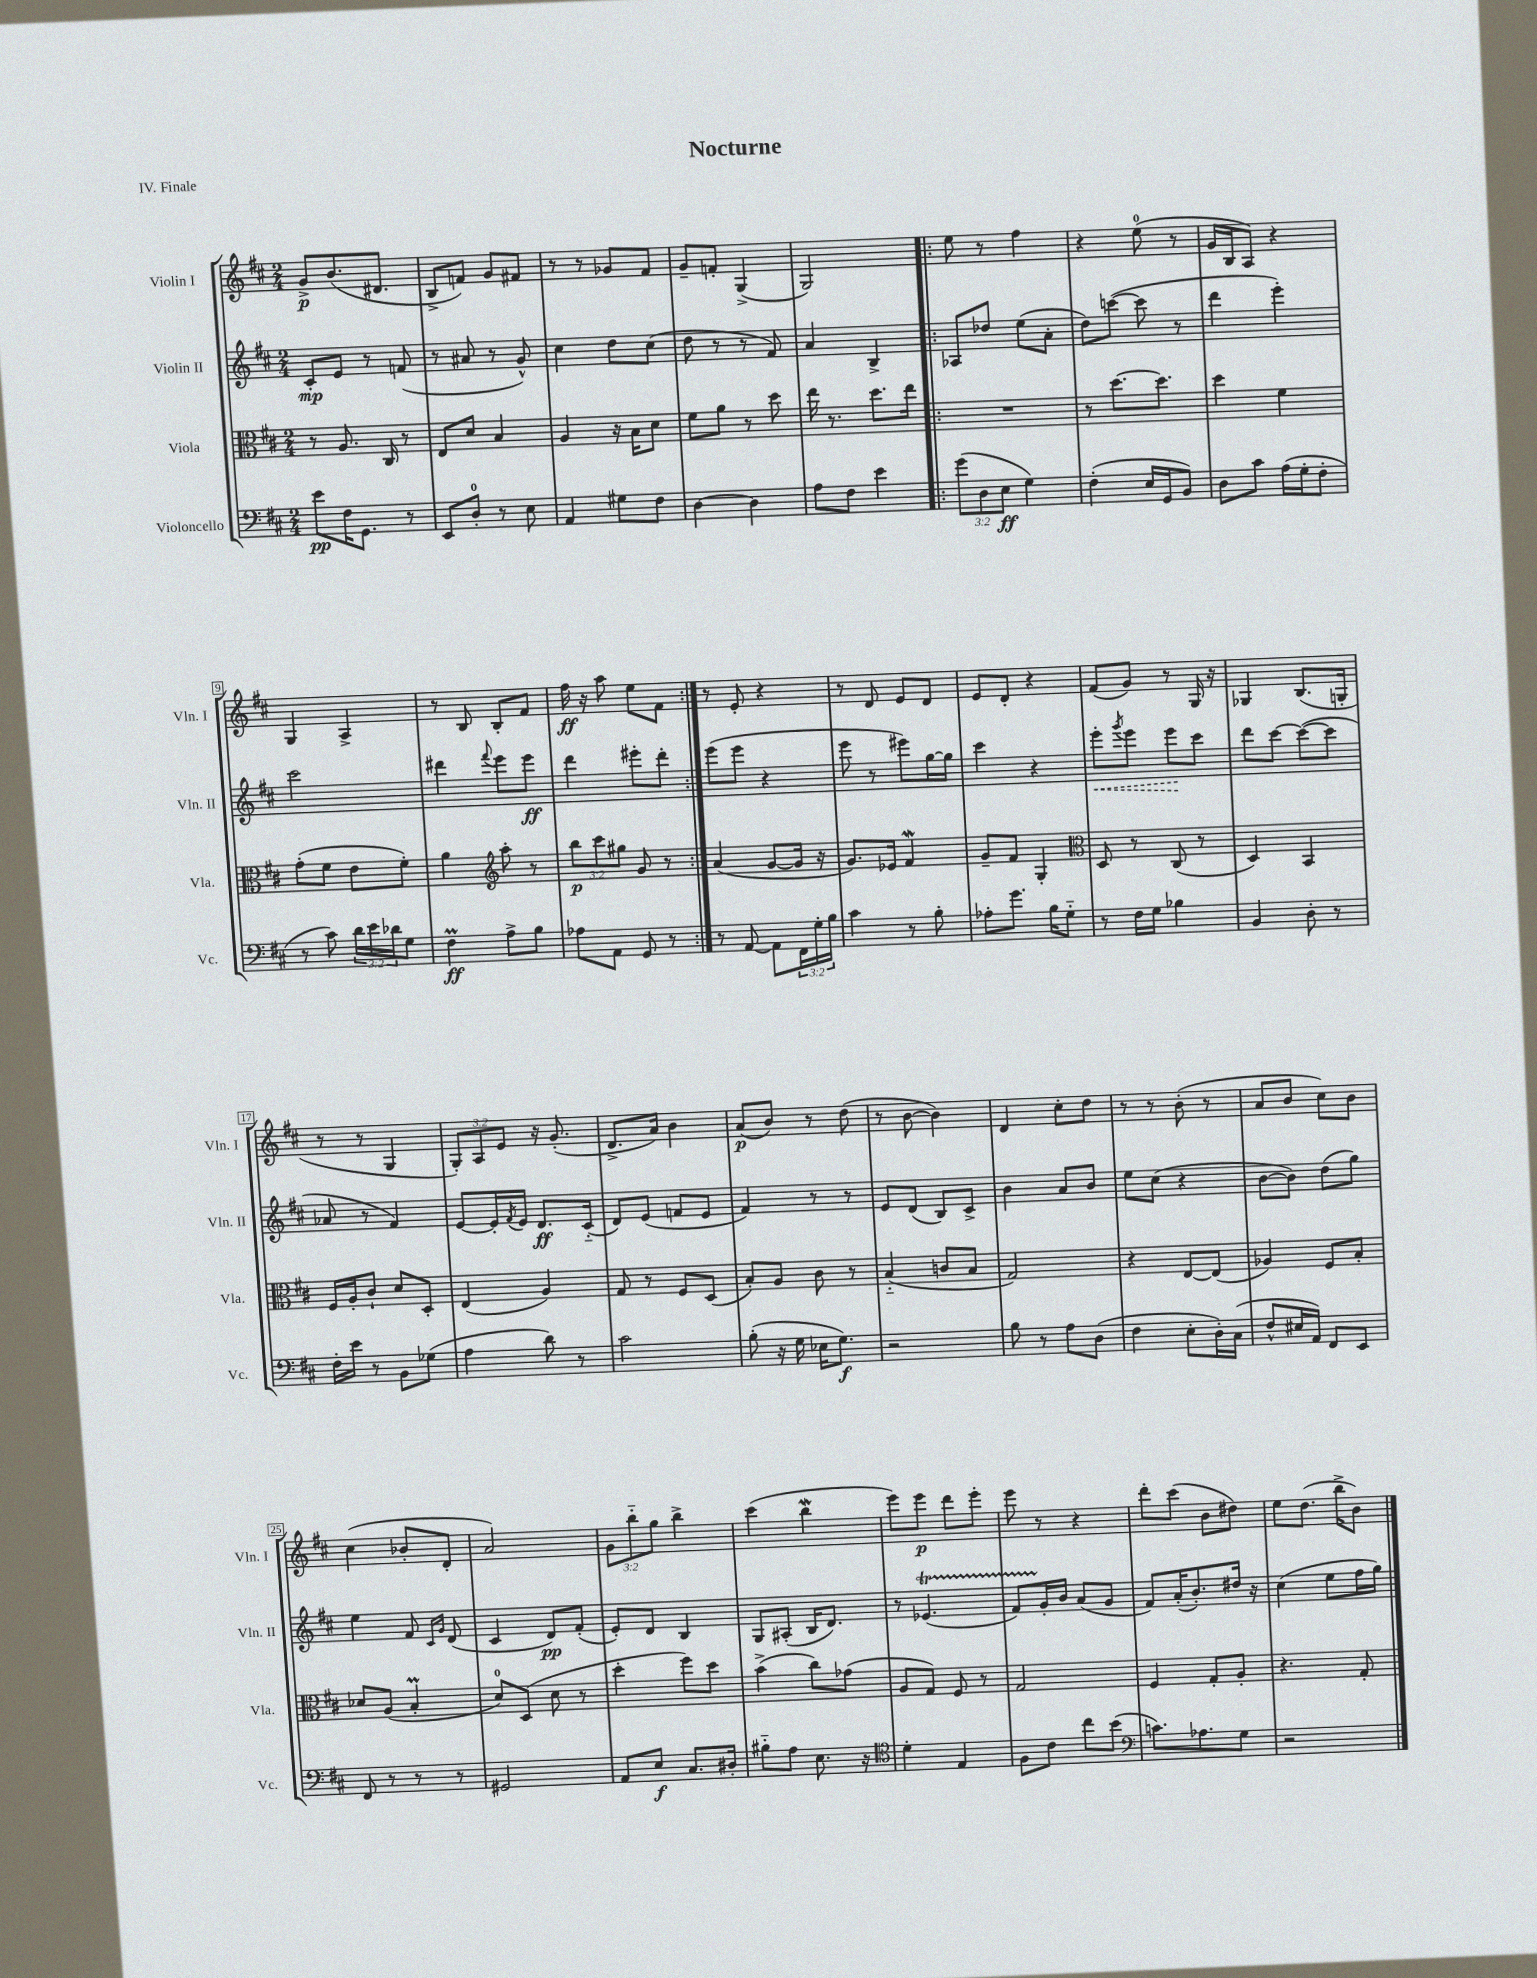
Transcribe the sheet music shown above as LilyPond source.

\header { title = "Nocturne" piece = "IV. Finale" }
<<
\new StaffGroup <<
\new Staff = "s0" \with { instrumentName = "Violin I" shortInstrumentName = "Vln. I" } {
    \clef treble \key d \major \numericTimeSignature \time 2/4 \override Staff.TupletNumber.text = #tuplet-number::calc-fraction-text
    g'8->\p b'8.( dis'8. |
    b8-> f'8) g'8 fis'8 |
    r8 r8 ges'8 fis'8 |
    g'8-- f'8-. g4->( |
    g2) |
    \repeat volta 2 { e''8 r8 fis''4 |
    r4 e''8-0( r8 |
    g'16 b16 a8) r4 |
    g4 a4-> |
    r8 b8 b8-. fis'8 |
    fis''16\ff r16 a''8 e''8 fis'8 | }
    r8 e'8-. r4 |
    r8 d'8 e'8 d'8 |
    e'8 d'8-. r4 |
    fis'8( g'8) r8 g16 r16 |
    ges4 b8.( g16-. |
    r8 r8 g4 |
    \tuplet 3/2 { g8-.) a8 e'8 } r16 g'8.-.( |
    d'8.-> a'16) b'4 |
    a'8\p( b'8) r8 d''8( |
    r8 b'8~ b'4) |
    d'4 cis''8-. d''8 |
    r8 r8 b'8-.( r8 |
    a'8 b'8 cis''8) b'8 |
    cis''4( bes'8-. d'8-. |
    a'2) |
    \tuplet 3/2 { g'8 b''8-_ g''8 } b''4-> |
    cis'''4( b''4\mordent |
    e'''8) e'''8\p d'''8 e'''8-. |
    e'''8 r8 r4 |
    d'''8-. cis'''8( b'8 dis''8) |
    e''8 d''8.( b''16-> b'8) \bar "|." |
}
\new Staff = "s1" \with { instrumentName = "Violin II" shortInstrumentName = "Vln. II" } {
    \clef treble \key d \major \numericTimeSignature \time 2/4
    cis'8-.\mp e'8 r8 f'8( |
    r8 ais'8 r8 g'8-^) |
    cis''4 d''8 cis''8( |
    d''8 r8 r8 fis'8) |
    a'4 b4-> |
    \repeat volta 2 { aes8 des''8 e''8( a'8-. |
    d''8) c'''8~( c'''8 r8 |
    d'''4 e'''4-.) |
    cis'''2 |
    dis'''4 \appoggiatura { fis'''8 } e'''8 e'''8\ff |
    d'''4 eis'''8-. d'''8-. | }
    e'''8( e'''8 r4 |
    e'''8 r8 eis'''8) g''16~ g''16 |
    cis'''4 r4 |
    \once \override Hairpin.style = #'dashed-line e'''8-.\< \acciaccatura { g'''8 } e'''8 e'''8\! cis'''8 |
    d'''8 cis'''8~ cis'''8~( cis'''8 |
    aes'8 r8 fis'4) |
    e'8~ e'16-. \acciaccatura { fis'8 } e'16 d'8.\ff cis'16-_( |
    d'8) e'8( f'8 e'8 |
    fis'4) r8 r8 |
    e'8 d'8( b8) cis'8-> |
    b'4 a'8 b'8 |
    e''8 cis''8( r4 |
    b'8~ b'8) d''8( g''8) |
    e''4 fis'8 \grace { cis'16 g'16 } d'8( |
    cis'4 d'8\pp) fis'8-.( |
    e'8-.) d'8 b4 |
    g8 ais8-.( b16 d'8.) |
    r8 ees'4.\startTrillSpan( |
    fis'8) g'16-.\stopTrillSpan b'16 a'8( g'8 |
    fis'8) a'16-.( b'8.-.) dis''16 r16 |
    cis''4( e''8 fis''16 g''16) \bar "|." |
}
\new Staff = "s2" \with { instrumentName = "Viola" shortInstrumentName = "Vla." } {
    \clef alto \key d \major \numericTimeSignature \time 2/4 \override Staff.TupletNumber.text = #tuplet-number::calc-fraction-text
    r8 a8. cis16 r8 |
    e8 d'8 b4 |
    a4 r16 b16 d'8 |
    fis'8 a'8 r8 d''8 |
    e''16 r8. d''8. e''16 |
    \repeat volta 2 { R2 |
    r8 d''8.~ d''8. |
    d''4 fis'4 |
    g'8-.( fis'8 e'8 fis'8-.) |
    a'4 \clef treble a''8-. r8 |
    \tuplet 3/2 { b''8\p cis'''8 gis''8 } g'8 r8 | }
    a'4( g'8~ g'16 r16 |
    g'8.) ees'16 fis'4\mordent |
    g'8-- fis'8 g4-. |
    \clef alto d8 r8 cis8( r8 |
    d4) b,4 |
    fis16 a16-. cis'8-! d'8 d8-. |
    e4( a4) |
    g8 r8 fis8 d8( |
    b8-.) a8 cis'8 r8 |
    b4-_( c'8 b8 |
    g2) |
    r4 e8~ e8( |
    aes4) fis8 b8-. |
    des'8 a8( b4-.\prall |
    d'8-0) d8( d'8 r8 |
    d''4-. fis''8) d''8 |
    b'4->( cis''8) ges'8( |
    a8 g8) fis8 r8 |
    g2 |
    fis4 g8-. a8-. |
    r4. g8-. \bar "|." |
}
\new Staff = "s3" \with { instrumentName = "Violoncello" shortInstrumentName = "Vc." } {
    \clef bass \key d \major \numericTimeSignature \time 2/4 \override Staff.TupletNumber.text = #tuplet-number::calc-fraction-text
    e'8\pp fis16 g,8. r8 |
    e,8 d8-0-. r8 e8 |
    a,4 gis8 fis8 |
    d4~ d4 |
    a8 fis8 e'4 |
    \repeat volta 2 { \tuplet 3/2 { g'8( d8 e8\ff } g4) |
    fis4-.( e16 g,16 b,8) |
    d8 cis'8 a16( g16-. fis8-. |
    r8 cis'8) \tuplet 3/2 { d'16 e'16 des'16 } g8 |
    fis4\prall\ff a8-> b8 |
    aes8 a,8 g,8 r8 | }
    r8 a,8~ a,8 \tuplet 3/2 { fis,16 g16-. b16 } |
    cis'4 r8 b8-. |
    aes8-. g'8. b16 g8-_ |
    r8 fis16 g16 bes4 |
    b,4 d8-. r8 |
    fis16-. e'16 r8 b,8 ges8( |
    a4 d'8) r8 |
    cis'2 |
    b8-.( r16 g16 ees16 g8.\f) |
    r2 |
    b8 r8 a8 d8( |
    fis4 e8-. d16-.) cis16( |
    fis8-^ eis16 a,16) fis,8 e,8 |
    fis,8 r8 r8 r8 |
    gis,2 |
    a,8 e8\f cis8. dis16-. |
    bis8-_ a8 e8. r16 |
    \clef tenor d'4-. e4 |
    fis8 cis'8 cis''8 b'8( |
    \clef bass c'8.) aes8. g8 |
    r2 \bar "|." |
}
>>
>>
\layout { \context { \Score \override BarNumber.stencil = #(make-stencil-boxer 0.1 0.3 ly:text-interface::print) } }
